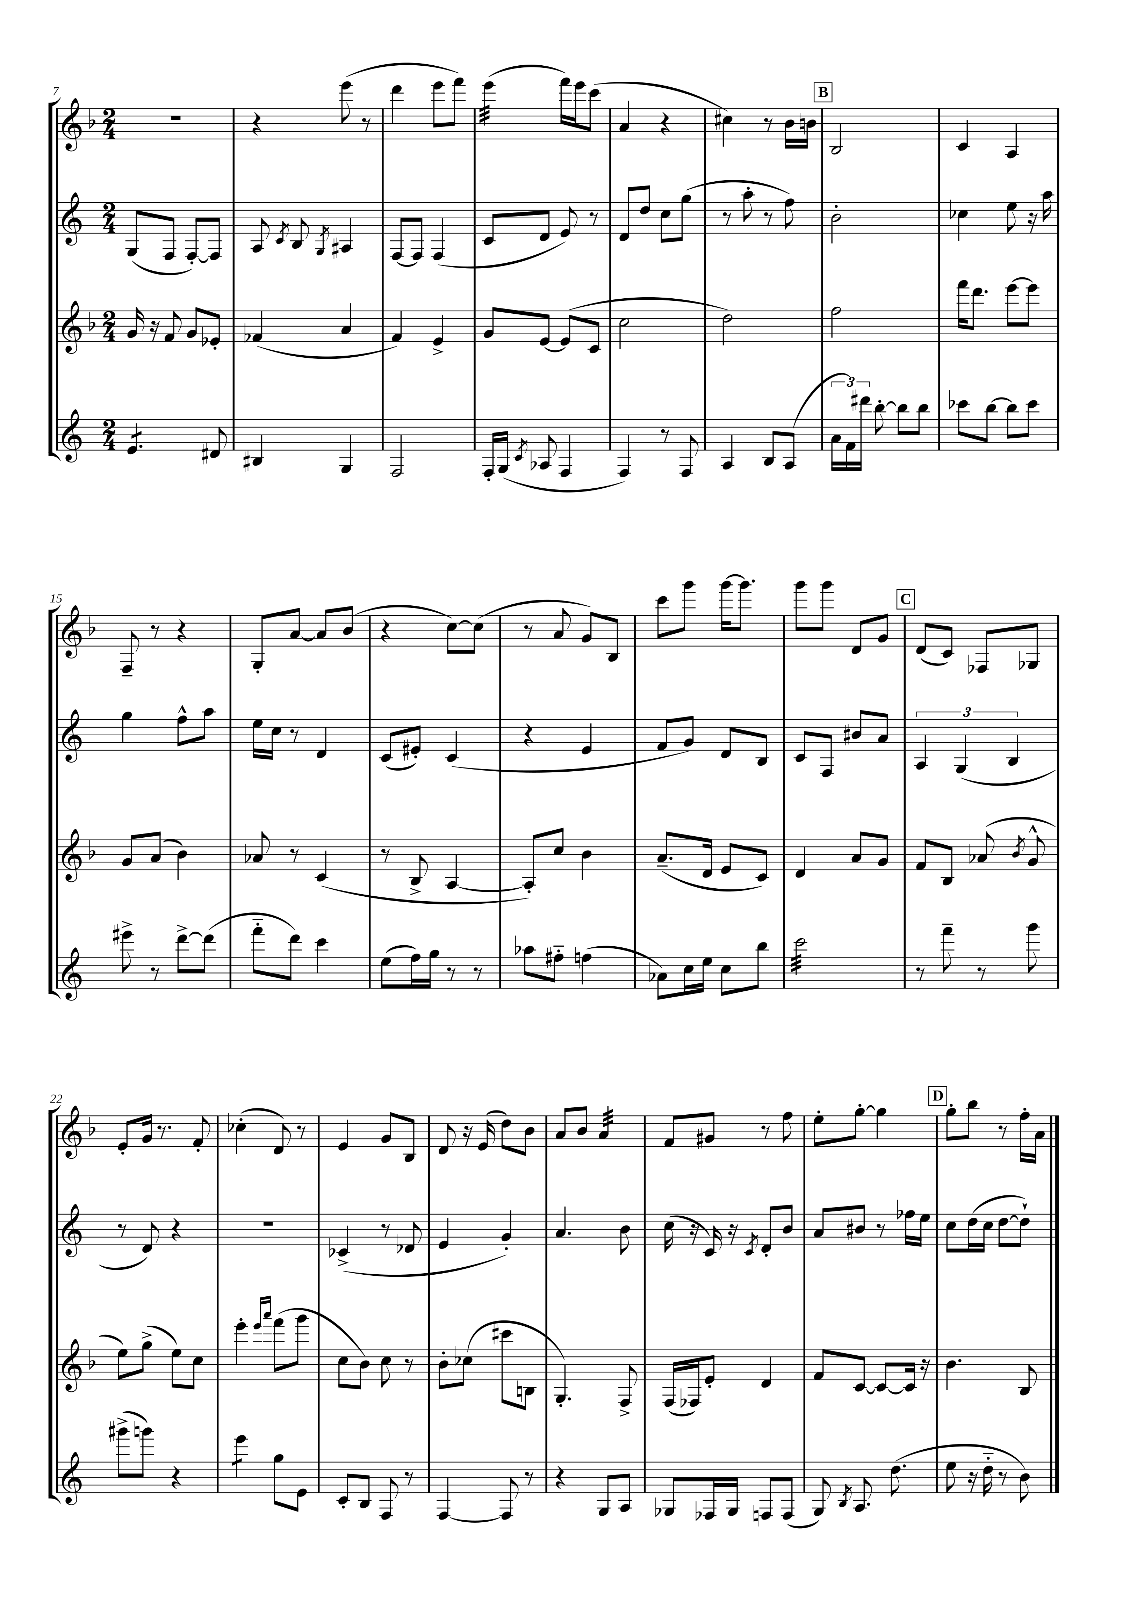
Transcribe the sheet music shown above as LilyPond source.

<<
\new StaffGroup <<
\new Staff = "s0" {
    \clef treble \key f \major \numericTimeSignature \time 2/4
    \autoBeamOff r2 |
    r4 e'''8( r8 |
    d'''4 e'''8[ f'''8]) |
    e'''4:32( f'''16[) e'''16 c'''8]( |
    a'4 r4 |
    cis''4) r8 bes'16[ b'16] |
    \mark \markup { \box "B" } bes2 |
    c'4 a4 |
    f8-- r8 r4 |
    g8[-. a'8]~ a'8[ bes'8]( |
    r4 c''8[~) c''8]( |
    r8 a'8 g'8[) bes8] |
    c'''8[ g'''8] g'''16[~ g'''8.] |
    g'''8[ g'''8] d'8[ g'8] |
    \mark \markup { \box "C" } d'8[( c'8]) fes8[ ges8] |
    e'8[-. g'16] r8. f'8-. |
    ces''4-.( d'8) r8 |
    e'4 g'8[ bes8] |
    d'8 r16 e'16( d''8[) bes'8] |
    a'8[ bes'8] a'4:32 |
    f'8[ gis'8] r8 f''8 |
    e''8[-. g''8]~-. g''4 |
    \mark \markup { \box "D" } g''8[-. bes''8] r8 f''16[-. a'16] \bar "|." |
}
\new Staff = "s1" {
    \clef treble \key c \major \numericTimeSignature \time 2/4
    \autoBeamOff g8[( f8] f8[~-.) f8] |
    a8 \acciaccatura { c'8 } b8 \acciaccatura { g8 } ais4 |
    f8[~ f8] f4( |
    c'8[ d'8] e'8) r8 |
    d'8[ d''8] c''8[ g''8]( |
    r8 a''8-. r8 f''8) |
    \mark \markup { \box "B" } b'2-. |
    ces''4 e''8 r16 a''16 |
    g''4 f''8[-^ a''8] |
    e''16[ c''16] r8 d'4 |
    c'8[( eis'8]-.) c'4( |
    r4 e'4 |
    f'8[ g'8]) d'8[ b8] |
    c'8[ f8] bis'8[ a'8] |
    \mark \markup { \box "C" } \tuplet 3/2 { a4 g4( b4 } |
    r8 d'8) r4 |
    R2 |
    ces'4->( r8 des'8 |
    e'4 g'4-.) |
    a'4. b'8 |
    c''16( r16 c'16) r16 \acciaccatura { c'8 } d'8[-. b'8] |
    a'8[ bis'8] r8 fes''16[ e''16] |
    \mark \markup { \box "D" } c''8[ d''16( c''16] d''8[~ d''8]-!) \bar "|." |
}
\new Staff = "s2" {
    \clef treble \key f \major \numericTimeSignature \time 2/4
    \autoBeamOff g'16 r16 f'8 g'8[ ees'8]-. |
    fes'4( a'4 |
    f'4) e'4-> |
    g'8[ e'8]~ e'8[( c'8] |
    c''2 |
    d''2) |
    \mark \markup { \box "B" } f''2 |
    f'''16[ d'''8.] e'''8[~ e'''8] |
    g'8[ a'8]( bes'4) |
    aes'8 r8 c'4( |
    r8 bes8-> a4~ |
    a8[-.) c''8] bes'4 |
    a'8.[--( d'16] e'8[ c'8]) |
    d'4 a'8[ g'8] |
    \mark \markup { \box "C" } f'8[ bes8] aes'8( \acciaccatura { bes'8 } g'8-^ |
    e''8[) g''8]->( e''8[) c''8] |
    e'''4-. \grace { e'''16[ a'''16] } f'''8[( g'''8] |
    c''8[ bes'8]) c''8 r8 |
    bes'8[-. ces''8]( cis'''8[ b8] |
    g4.-.) f8-> |
    f16[( fes16) e'8]-. d'4 |
    f'8[ c'8]~ c'8[~ c'16] r16 |
    \mark \markup { \box "D" } bes'4. bes8 \bar "|." |
}
\new Staff = "s3" {
    \clef treble \key c \major \numericTimeSignature \time 2/4
    \autoBeamOff e'4.:8 dis'8 |
    bis4 g4 |
    f2 |
    f16[-. g16]( \acciaccatura { c'8 } aes8 f4 |
    f4) r8 f8 |
    a4 b8[ a8]( |
    \mark \markup { \box "B" } \tuplet 3/2 { a'16[ f'16) dis'''16] } b''8~-. b''8[ b''8] |
    ces'''8[ b''8]~ b''8[ ces'''8] |
    eis'''8-> r8 d'''8[~-> d'''8]( |
    f'''8[-_ d'''8]) c'''4 |
    e''8[( f''16) g''16] r8 r8 |
    aes''8[ fis''8]-_ f''4( |
    aes'8[) c''16 e''16] c''8[ b''8] |
    c'''2:32 |
    \mark \markup { \box "C" } r8 f'''8-- r8 g'''8 |
    gis'''8[->( g'''8]) r4 |
    e'''4:8 g''8[ e'8] |
    c'8[-. b8] f8 r8 |
    f4~ f8 r8 |
    r4 g8[ a8] |
    ges8[ fes16 ges16] f8[ f8]( |
    g8) \acciaccatura { b8 } a8. d''8.( |
    \mark \markup { \box "D" } e''8 r16 d''16-_ r8 b'8) \bar "|." |
}
>>
>>
\layout { \context { \Score currentBarNumber = #7 } }
